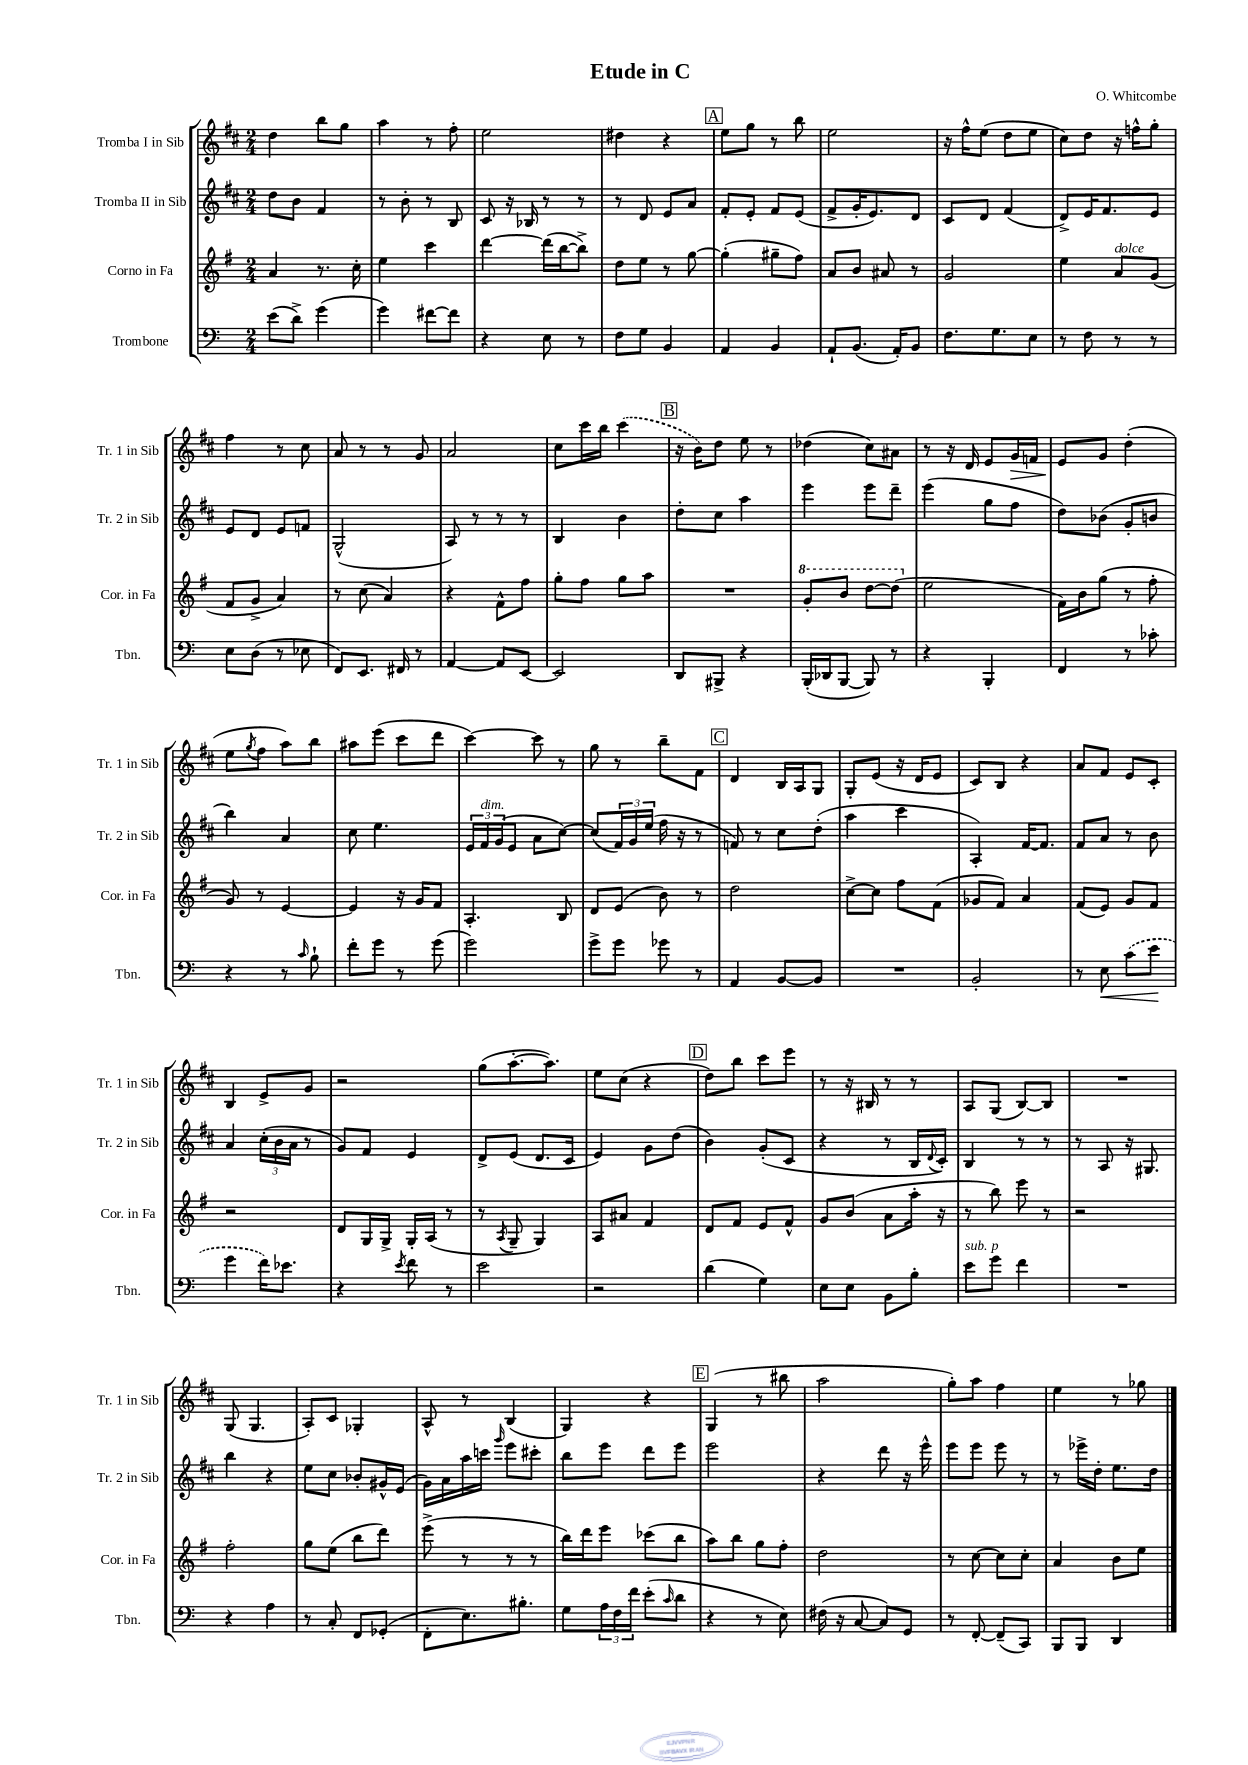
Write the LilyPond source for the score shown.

\header { title = "Etude in C" composer = "O. Whitcombe" }
<<
\new StaffGroup <<
\new Staff = "s0" \with { instrumentName = "Tromba I in Sib" shortInstrumentName = "Tr. 1 in Sib" } {
    \clef treble \key d \major \numericTimeSignature \time 2/4
    d''4 b''8 g''8 |
    a''4 r8 fis''8-. |
    e''2 |
    dis''4 r4 |
    \mark \markup { \box "A" } e''8 g''8 r8 b''8 |
    e''2 |
    r16 fis''16-^ e''8( d''8 e''8 |
    cis''8) d''8 r16 f''16-^ g''8-. |
    fis''4 r8 cis''8 |
    a'8 r8 r8 g'8 |
    a'2 |
    cis''8 cis'''16 b''16 \once \slurDashed cis'''4( |
    \mark \markup { \box "B" } r16 b'16) d''8 e''8 r8 |
    des''4( cis''8) ais'8 |
    r8 r16 d'16 e'8 g'16\> f'16 |
    e'8\! g'8 d''4-.( |
    e''8 \acciaccatura { g''8 } fis''8 a''8) b''8 |
    ais''8 e'''8( cis'''8 d'''8 |
    cis'''4~) cis'''8 r8 |
    g''8 r8 b''8-- fis'8 |
    \mark \markup { \box "C" } d'4 b16 a16 g8 |
    g8-. e'8( r16 d'16 e'8 |
    cis'8) b8 r4 |
    a'8 fis'8 e'8 cis'8-. |
    b4 e'8-> g'8 |
    r2 |
    g''8( a''8.~-. a''8.) |
    e''8 cis''8( r4 |
    \mark \markup { \box "D" } d''8) b''8 cis'''8 e'''8 |
    r8 r16 bis16 r8 r8 |
    a8 g8( b8~) b8 |
    R2 |
    g8( g4. |
    a8-.) cis'8 ges4-. |
    a8-^ r8 b4( |
    g4) r4 |
    \mark \markup { \box "E" } g4( r8 bis''8 |
    a''2 |
    g''8-.) a''8 fis''4 |
    e''4 r8 ges''8 \bar "|." |
}
\new Staff = "s1" \with { instrumentName = "Tromba II in Sib" shortInstrumentName = "Tr. 2 in Sib" } {
    \clef treble \key d \major \numericTimeSignature \time 2/4
    d''8 b'8 fis'4 |
    r8 b'8-. r8 b8 |
    cis'8 r16 bes16 r8 r8 |
    r8 d'8 e'8 a'8 |
    \mark \markup { \box "A" } fis'8-. e'8-. fis'8 e'8( |
    fis'8-> g'16-. e'8.) d'8 |
    cis'8 d'8 fis'4( |
    d'8->) e'16 fis'8. e'8 |
    e'8 d'8 e'8 f'8 |
    g2-^( |
    a8) r8 r8 r8 |
    b4 b'4 |
    \mark \markup { \box "B" } d''8-. cis''8 a''4 |
    e'''4 e'''8 d'''8-- |
    e'''4( g''8 fis''8 |
    d''8) bes'8( g'8-. b'8 |
    b''4) a'4 |
    cis''8 e''4. |
    \tuplet 3/2 { e'16 fis'16^\markup { \italic "dim." } g'16( } e'8 a'8 cis''8~) |
    cis''8( \tuplet 3/2 { fis'16) g'16 e''16( } fis''16 r16 r8 |
    \mark \markup { \box "C" } f'8) r8 cis''8 d''8-.( |
    a''4 cis'''4 |
    a4-.) fis'16~ fis'8. |
    fis'8 a'8 r8 b'8 |
    a'4 \tuplet 3/2 { cis''16-.( b'16 a'16 } r8 |
    g'8) fis'8 e'4 |
    d'8-> e'8( d'8. cis'16 |
    e'4) g'8 d''8( |
    \mark \markup { \box "D" } b'4) g'8-.( cis'8 |
    r4 r8 b16 \appoggiatura { d'8 } cis'16-.) |
    b4 r8 r8 |
    r8 a8 r16 gis8. |
    b''4 r4 |
    e''8 cis''8 bes'8-. gis'16-^ e'16( |
    g'16) a'16 a''16 c'''16 \grace { g'''16 } e'''8 cis'''8-. |
    b''8 e'''8 d'''8 e'''8 |
    \mark \markup { \box "E" } e'''2 |
    r4 d'''8 r16 e'''16-^ |
    e'''8 e'''8 e'''8 r8 |
    r8 ees'''16-> d''16-. e''8. d''16 \bar "|." |
}
\new Staff = "s2" \with { instrumentName = "Corno in Fa" shortInstrumentName = "Cor. in Fa" } {
    \clef treble \key g \major \numericTimeSignature \time 2/4
    a'4 r8. c''16-. |
    e''4 c'''4 |
    d'''4~ d'''16( b''16~ b''8->) |
    d''8 e''8 r8 g''8~ |
    \mark \markup { \box "A" } g''4-.( gis''8-- fis''8) |
    a'8 b'8 ais'8 r8 |
    g'2 |
    e''4 a'8^\markup { \italic "dolce" } g'8( |
    fis'8 g'8-> a'4) |
    r8 c''8( a'4) |
    r4 fis'8-^ fis''8 |
    g''8-. fis''8 g''8 a''8 |
    \mark \markup { \box "B" } R2 |
    \ottava #1 g''8-. b''8 d'''8~ d'''8( \ottava #0 |
    e''2 |
    fis'16) b'16 g''8( r8 fis''8-. |
    g'8) r8 e'4~ |
    e'4 r16 g'16 fis'8 |
    a4.-. b8 |
    d'8 e'8( b'8) r8 |
    \mark \markup { \box "C" } d''2 |
    c''8~-> c''8 fis''8 fis'8( |
    ges'8 fis'8) a'4 |
    fis'8( e'8) g'8 fis'8 |
    r2 |
    d'8 g16 g16-> g16-. a16( r8 |
    r8 \acciaccatura { a8 } g8-- g4) |
    a8 ais'8 fis'4 |
    \mark \markup { \box "D" } d'8 fis'8 e'8 fis'8-^ |
    g'8 b'8( a'8 a''16-. r16 |
    r8 b''8) e'''8 r8 |
    r2 |
    fis''2-. |
    g''8 e''8( b''8 d'''8) |
    e'''8->( r8 r8 r8 |
    b''16) d'''16 e'''8 ces'''8( b''8 |
    \mark \markup { \box "E" } a''8) b''8 g''8 fis''8-. |
    d''2 |
    r8 c''8~ c''8 c''8-. |
    a'4 b'8 e''8 \bar "|." |
}
\new Staff = "s3" \with { instrumentName = "Trombone" shortInstrumentName = "Tbn." } {
    \clef bass \key c \major \numericTimeSignature \time 2/4
    e'8( d'8->) g'4( |
    g'4) fis'8~ fis'8 |
    r4 e8 r8 |
    f8 g8 b,4 |
    \mark \markup { \box "A" } a,4 b,4 |
    a,8-! b,8.( a,16-.) b,8 |
    f8. g8. e8 |
    r8 f8 r8 r8 |
    e8 d8( r8 ees8 |
    f,8) e,8. fis,16 r8 |
    a,4~ a,8 e,8~ |
    e,2 |
    \mark \markup { \box "B" } d,8 bis,,8-> r4 |
    b,,16-.( des,16 b,,8~ b,,8) r8 |
    r4 b,,4-. |
    f,4 r8 ces'8-. |
    r4 r8 \grace { c'16 } b8-! |
    f'8-. g'8 r8 g'8( |
    g'2) |
    g'8-> g'8 ges'8 r8 |
    \mark \markup { \box "C" } a,4 b,8~ b,8 |
    R2 |
    b,2-. |
    r8 e8\< \once \slurDashed c'8( e'8\! |
    g'4 f'16) ees'8. |
    r4 \acciaccatura { e'8 } f'8 r8 |
    e'2 |
    r2 |
    \mark \markup { \box "D" } d'4( g4) |
    e8 e8 b,8 b8-. |
    e'8^\markup { \italic "sub. p" } g'8 f'4 |
    R2 |
    r4 a4 |
    r8 c8-. f,8 ges,8-.( |
    f,8-. e8.) bis8.-. |
    g8 \tuplet 3/2 { a16 f16 f'16 } e'8-.( \grace { c'16 } d'8 |
    \mark \markup { \box "E" } r4 r8 e8) |
    fis16( r16 c8~ c8) g,8 |
    r8 f,8~-. f,8--( c,8) |
    b,,8 b,,8 d,4 \bar "|." |
}
>>
>>
\layout { \context { \Score \remove "Bar_number_engraver" } }
